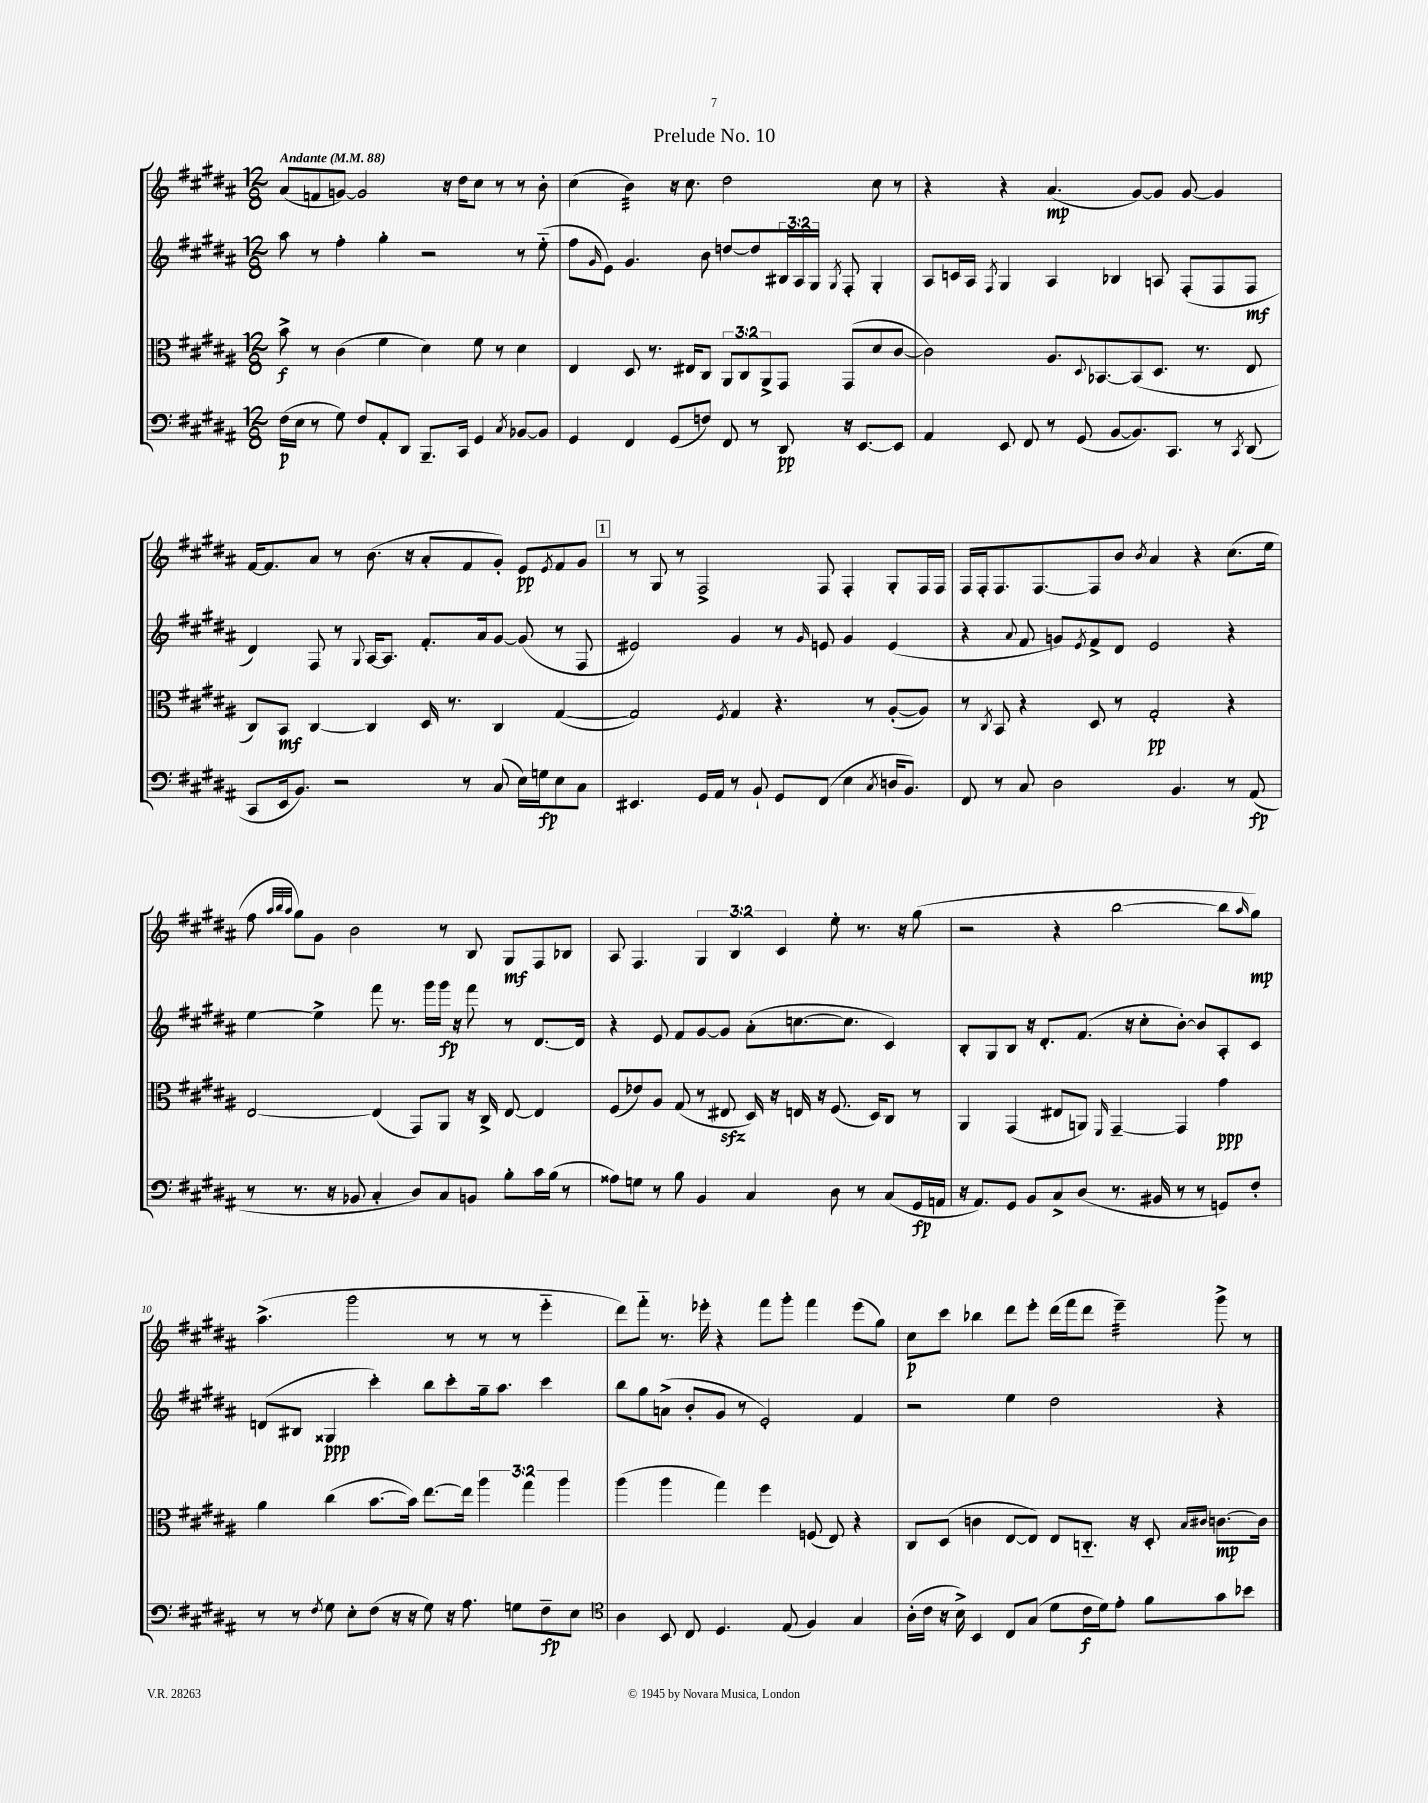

**kern	**kern	**kern	**kern
*staff4	*staff3	*staff2	*staff1
*clefF4	*clefC3	*clefG2	*clefG2
*k[f#c#g#d#a#]	*k[f#c#g#d#a#]	*k[f#c#g#d#a#]	*k[f#c#g#d#a#]
*M12/8	*M12/8	*M12/8	*M12/8
*MM88	*MM88	*MM88	*MM88
(16F#	8b^	8aa#	(8a#
16E	.	.	.
8r	8r	8r	8f
8G#)	(4c#	4ff#'	[8g)
8F#	.	.	2g]
8AA#'	4f#	4gg#'	.
8DD#	.	.	.
8.BBB~	4d#)	2r	.
.	.	.	16r
16CC#	.	.	16dd#
4GG#	8f#	.	8cc#
.	8r	.	8r
8qC#	.	.	.
[8BB-	4d#	8r	8r
8BB-]	.	(8ee'~	8b'
=	=	=	=
4GG#	4E	8ff#	(4cc#
.	.	16qqg#	.
.	.	8e)	.
4FF#	8D#	4.g#	4b)
.	8.r	.	.
(8GG#	.	.	16r
.	16E#	.	8.cc#
8F)	8C#	8b	.
8FF#	12AA#	[8dd	2dd#
.	12C#	.	.
8r	.	8dd]	.
.	12AA#^	.	.
8DD#	8GG#	24B#	.
.	.	24A#	.
.	.	24G#	.
.	.	8qG#	.
16r	(8GG#	8F#'	.
[8.EE	.	.	.
.	8d#	4G#'	8cc#
8EE]	[8c#	.	8r
=	=	=	=
4AA#	2c#])	8A#	4r
.	.	16c	.
.	.	16A#	.
.	.	8qF#	.
8EE	.	4G#	4r
8FF#	.	.	.
8r	8.A#	4A#	(4.a#
(8GG#	.	.	.
.	8qqD#	.	.
.	[8.BB-	.	.
[8BB	.	4B-	.
8.BB])	(8BB-]	.	[8g#)
.	8.D#	8A	8g#]
8.CC#	.	.	.
.	.	(8F#'	[8g#
.	8.r	.	.
8r	.	8F#	4g#]
8qCC#	.	.	.
(8DD#	8E	8F#	.
=	=	=	=
8CC#	8C#)	4d#)	[16f#
.	.	.	8.f#]
16EE	8BB	.	.
8.BB)	.	.	.
.	[4C#	8F#	8a#
2r	.	8r	8r
.	.	8qqG#	.
.	4C#]	[16A#	(8.b
.	.	8.A#]	.
.	.	.	16r
.	16D#	8.f#'	8a#'
.	8.r	.	.
8r	.	.	8f#
.	.	16a#	.
(8C#	4C#	[8g#	8g#')
16E)	.	(8g#]	8e
16G	.	.	.
.	.	.	8qe
8E	([4G#	8r	8f#
8C#	.	8F#	8g#
=	=	=	=
4.EE#	2G#])	2e#)	8r
.	.	.	8G#
.	.	.	8r
16GG#	.	.	2F#^
16AA#	.	.	.
.	8qF#	.	.
8r	4G#	4g#	.
8BB`	.	.	.
8GG#	4.r	8r	.
.	.	16qqg#	.
(8FF#	.	8e	8F#
4E	.	4g#	4F#'
.	8r	.	.
8qC#	.	.	.
16D	([8A#'	(4e	8G#'
8.BB)	.	.	.
.	8A#])	.	16F#
.	.	.	16F#
=	=	=	=
8FF#	8r	4r	16F#
.	.	.	16F#'
.	8qC#	.	.
8r	8BB	.	8.F#
.	.	8qqa#	.
8C#	4r	8f#	.
.	.	.	[8.F#
2D#	.	8g)	.
.	.	8qe	.
.	8D#	8f#^	8F#]
.	8r	8d#	8b
.	.	.	8qb
.	2G#'	2e	4a#
4.BB	.	.	.
.	.	.	4r
8r	4r	4r	(8.cc#
(8AA#	.	.	.
.	.	.	16ee
=	=	=	=
8r	[2E	[4ee	8ff#
.	.	.	32qqaa#
.	.	.	32qqbb
.	.	.	32qqaa#
8.r	.	.	8gg#)
.	.	4ee^]	8g#
16r	.	.	.
8BB-	.	.	2b
4C#'	(4E]	8fff#	.
.	.	8.r	.
8D#)	8GG#)	.	.
.	.	16ggg#	.
8C#	8AA#	16ggg#	8r
.	.	16r	.
8BB	16r	8fff#	8B
.	16C#^	.	.
8B'	[8E	8r	8G#
16c#	4E]	[8.d#	8F#
(16B	.	.	.
8r	.	.	8B-
.	.	16d#]	.
=	=	=	=
8A##)	(8F#	4r	8A#
8G	8e-)	.	4.F#
8r	8A#	8e	.
8B	(8G#	8f#	.
4BB	8r	[8g#	6G#
.	8E#	8g#]	.
.	.	.	6B
4C#	16D#)	(8a#'	.
.	16r	.	.
.	.	.	6c#
.	16E	[8.cc	.
.	16r	.	.
8D#	(8.F#	.	8ee'
.	.	8.cc]	.
8r	.	.	8.r
.	16D#)	.	.
(8C#	8C#	4c#)	.
.	.	.	16r
16GG#	8r	.	(8gg#
16AA	.	.	.
=	=	=	=
16r	4AA#	8B'	2r
8.AA#)	.	.	.
.	.	8G#	.
8GG#	(4GG#	8B	.
8BB	.	16r	.
.	.	8.d#'	.
8C#^	8E#	.	4r
(8D#	8AA)	(8.f#	.
.	16qqFF#	.	.
8.r	[4GG#~	.	[2bb
.	.	16r	.
.	.	8cc#'	.
16BB#	.	.	.
8r	4GG#]	[8b')	.
8r	.	8b]	.
8GG)	4g#	8A#'	8bb]
.	.	.	16qqaa#
8F#'	.	8c#	8gg#)
=	=	=	=
8r	4a#	(8d	(4.aa#^
8r	.	8B#	.
8qF#	.	.	.
8G#	(4cc#	4G##	.
8E'	.	.	2ggg#
(8F#	[8.b	4ccc#')	.
16r	.	.	.
16r	16b])	.	.
8G#)	[8.ee	8bb	.
16r	.	8ccc#'	8r
8.A#	16ee]	.	.
.	6aa#	16gg#~	8r
.	.	8.aa#	.
8G	.	.	8r
.	6gg#	.	.
8F#~	.	4ccc#	4eee'~
.	6aa#	.	.
8E	.	.	.
=	=	=	=
*clefC4	*	*	*
4A#	(4aa#	8bb	8ddd#)
.	.	8gg#	8fff#'~
8BB	4aa#	(8a^	8.r
8C#	.	8b'	.
.	.	.	16eee-'
4.D#	4gg#)	8g#	4r
.	.	8r	.
.	4ff#	2e')	8fff#
(8E	.	.	8ggg#'
4F#)	(8F	.	4fff#
.	8E)	.	.
4G#	4r	4f#	(8eee-
.	.	.	8gg#)
=	=	=	=
(16A#'	8C#	2r	8cc#
16c#	.	.	.
16r	(8D#	.	8ccc#
16B^)	.	.	.
4BB	4c	.	4bb-
8C#	[8E	4ee	8ddd#
(8G#	8E])	.	8eee'
8d#	8E	2dd#	(16ddd#
.	.	.	16fff#
16c#	8.C'~	.	8ddd#
16d#)	.	.	.
8e'	.	.	4eee~)
.	16r	.	.
8f#	8D#'	.	.
.	16qqB	.	.
.	16qqc#	.	.
8g#	[8.c	4r	8ggg#^
8b-	.	.	8r
.	16c]	.	.
==	==	==	==
*-	*-	*-	*-
